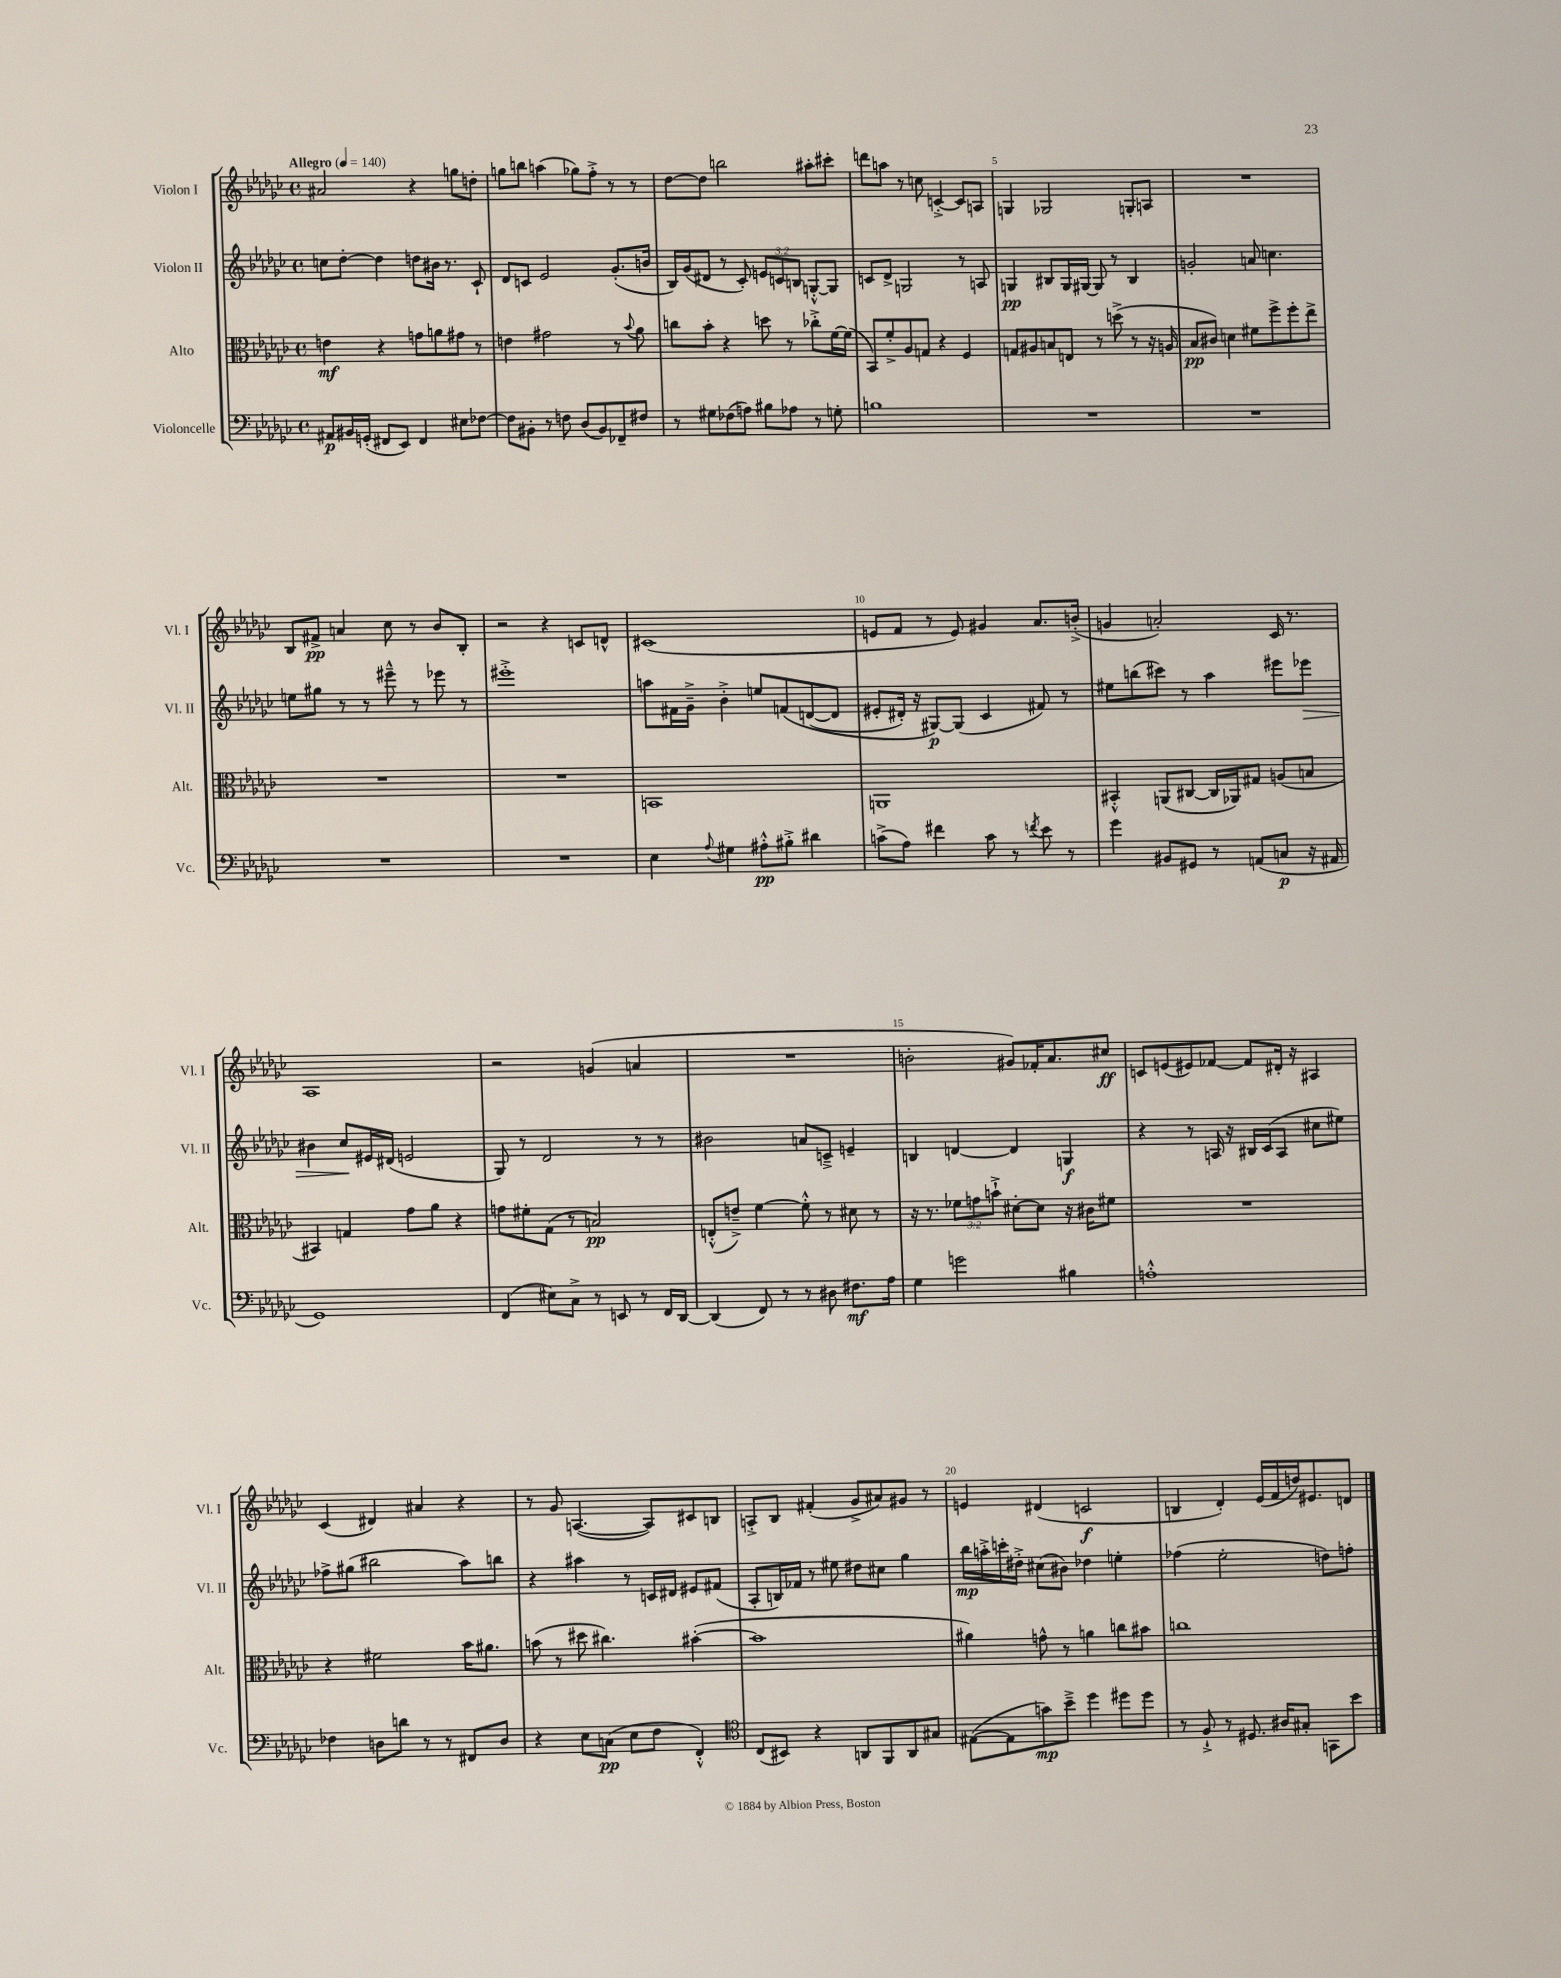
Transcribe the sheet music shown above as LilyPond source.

<<
\new StaffGroup <<
\new Staff = "s0" \with { instrumentName = "Violon I" shortInstrumentName = "Vl. I" } {
    \clef treble \key ges \major \defaultTimeSignature \time 4/4 \tempo "Allegro" 4 = 140
    ais'2 r4 g''8 d''8-. |
    g''8 b''8 a''4( ges''8) f''8-.-> r8 r8 |
    des''8~ des''8 b''2 ais''8-. cis'''8-. |
    d'''8 a''8 r8 c''8 c'4~-.-> c'8 a8 |
    g4 ges2 g8-. a8 |
    R1 |
    bes8 fis'8->\pp a'4 ces''8 r8 bes'8 bes8-. |
    r2 r4 c'8 d'8-^ |
    cis'1( |
    e'8 f'8 r8 e'8) gis'4 aes'8. b'16-.->( |
    g'4 a'2-.) ces'16 r8. |
    aes1 |
    r2 g'4( a'4 |
    R1 |
    b'2-. gis'8) fes'16-. aes'8. cis''8\ff |
    c'8 e'8( eis'8) fes'8~ fes'8 dis'16-. r16 ais4 |
    ces'4( dis'4) ais'4 r4 |
    r8 ges'8 a4.~( a8) cis'8 b8 |
    a8-.-> bes8 fis'4-.( ges'8-> ais'8) gis'8 r8 |
    e'4 dis'4( c'2\f |
    b4 des'4-.) ees'16( f'16 d''16) eis'8. d'8 \bar "|." |
}
\new Staff = "s1" \with { instrumentName = "Violon II" shortInstrumentName = "Vl. II" } {
    \clef treble \key ges \major \defaultTimeSignature \time 4/4 \override Staff.TupletNumber.text = #tuplet-number::calc-fraction-text
    c''8 des''8~-. des''4 d''8 bis'16 r8. ces'8-! |
    des'8 c'8 ees'2 ges'8.-.( b'16 |
    bes16) ges'16( dis'8 r8 ces'8-.) \tuplet 3/2 { e'8 c'8 b8 } g8~-.-^ g8 |
    c'8 des'8-> g2 r8 a8 |
    g4\pp bis8 g16 gis16~ gis8 r8 bis4 |
    g'2-. a'8 c''4. |
    e''8 gis''8 r8 r8 eis'''8---^ r8 ees'''8 r8 |
    eis'''1-.-> |
    a''8 fis'16 ges'16---> bes'4-.-> e''8 f'8\( d'8~( d'8 |
    eis'8-. dis'16-.) r16 gis8~\p\) gis8( ces'4 fis'8) r8 |
    eis''8 b''8( cis'''8) r8 aes''4 eis'''8 ees'''8\> |
    bis'4 ces''8\! eis'16 dis'16( e'2 |
    ges8) r8 des'2 r8 r8 |
    bis'2 a'8 c'8---> e'4-- |
    b4 d'4~ d'4 g4\f |
    r4 r8 a16 r16 bis16 ces'16( a8 cis''8 eis''8) |
    fes''8-> gis''8( bis''2 aes''8) b''8 |
    r4 ais''4 r8 c'16 dis'16 eis'8 fis'8( |
    aes8-. b16) fes'16 r8 eis''8 dis''8 cis''8 ges''4 |
    bes''16\mp a''16-.-> c'''16-. dis''16-.-> cis''8( bis'8) des''4 e''4-. |
    fes''4( ees''2-. d''8) f''8-. \bar "|." |
}
\new Staff = "s2" \with { instrumentName = "Alto" shortInstrumentName = "Alt." } {
    \clef alto \key ges \major \defaultTimeSignature \time 4/4 \override Staff.TupletNumber.text = #tuplet-number::calc-fraction-text
    e'4\mf r4 g'8 a'8 gis'8 r8 |
    e'4 gis'2 r8 \appoggiatura { bes'8 } aes'8 |
    c''8 bes'8-. r4 d''8 r8 ces''8-.-> f'16~ f'16( |
    bes,8) f'8-.-> aes8 g8 r4 f4 |
    g8 ais8 b8 e8 r8 d''8->( r8 r16 a16 |
    bes8\pp cis'8) d'4 fis'8 f''8-> f''8-. ees''8-> |
    R1 |
    R1 |
    b,1 |
    a,1 |
    bis,4-.-^ a,8( cis8~ cis16 aes,16) gis8 a8( b8 |
    bis,4) g4 ges'8 aes'8 r4 |
    g'8 fis'8-. ges8( r8 b2\pp) |
    e8-.-^( e'8--->) f'4~ f'8-.-^ r8 dis'8 r8 |
    r16 r8. \tuplet 3/2 { fes'8 g'8 b'8-!-> } dis'8~-. dis'8 r16 cis'16 fis'8 |
    R1 |
    r4 fis'2 bes'16 ais'8. |
    b'8( r8 dis''8 cis''4.) bis'4~-.( |
    bis'1 |
    ais'4) g'8-^ r8 a'4 c''8 bis'8 |
    c''1 \bar "|." |
}
\new Staff = "s3" \with { instrumentName = "Violoncelle" shortInstrumentName = "Vc." } {
    \clef bass \key ges \major \defaultTimeSignature \time 4/4
    ais,8\p bis,16 g,16-.( fis,8 ees,8) fis,4 eis8 fes8~ |
    fes8 bis,8-. r8 f8 des8( bis,8) fes,8-- fis8 |
    r8 gis8 fes8( a8) bis8 aes8 r8 g8-. |
    b1 |
    R1 |
    R1 |
    R1 |
    R1 |
    ees4 \appoggiatura { aes8 } gis4 ais8-.-^\pp bis8-.-> dis'4 |
    c'8->( aes8) fis'4 c'8 r8 \acciaccatura { f'8 } ees'8 r8 |
    ges'4 bis,8 gis,8 r8 a,8( c8\p r16 ais,16 |
    ges,1) |
    f,4( eis8) ces8-> r8 e,8 r8 f,16 des,16~ |
    des,4( f,8) r8 r8 dis8 fis8.\mf aes16 |
    ges4 g'2 bis4 |
    a1-.-^ |
    fes4 d8 d'8 r8 r8 fis,8 d8 |
    r4 ees8 c8\pp( ees8 f8 f,4-.-^) |
    \clef tenor ces8( bis,8) r4 a,8 f,8 a,8 gis8 |
    eis8~( eis8 g'8\mp) bes'8---> des''4 dis''8 dis''8 |
    r8 f8-!-> r8 dis8. ais16 gis8-. g,8 bes'8 \bar "|." |
}
>>
>>
\layout { \context { \Score \override BarNumber.break-visibility = ##(#f #t #t) barNumberVisibility = #(every-nth-bar-number-visible 5) } }
